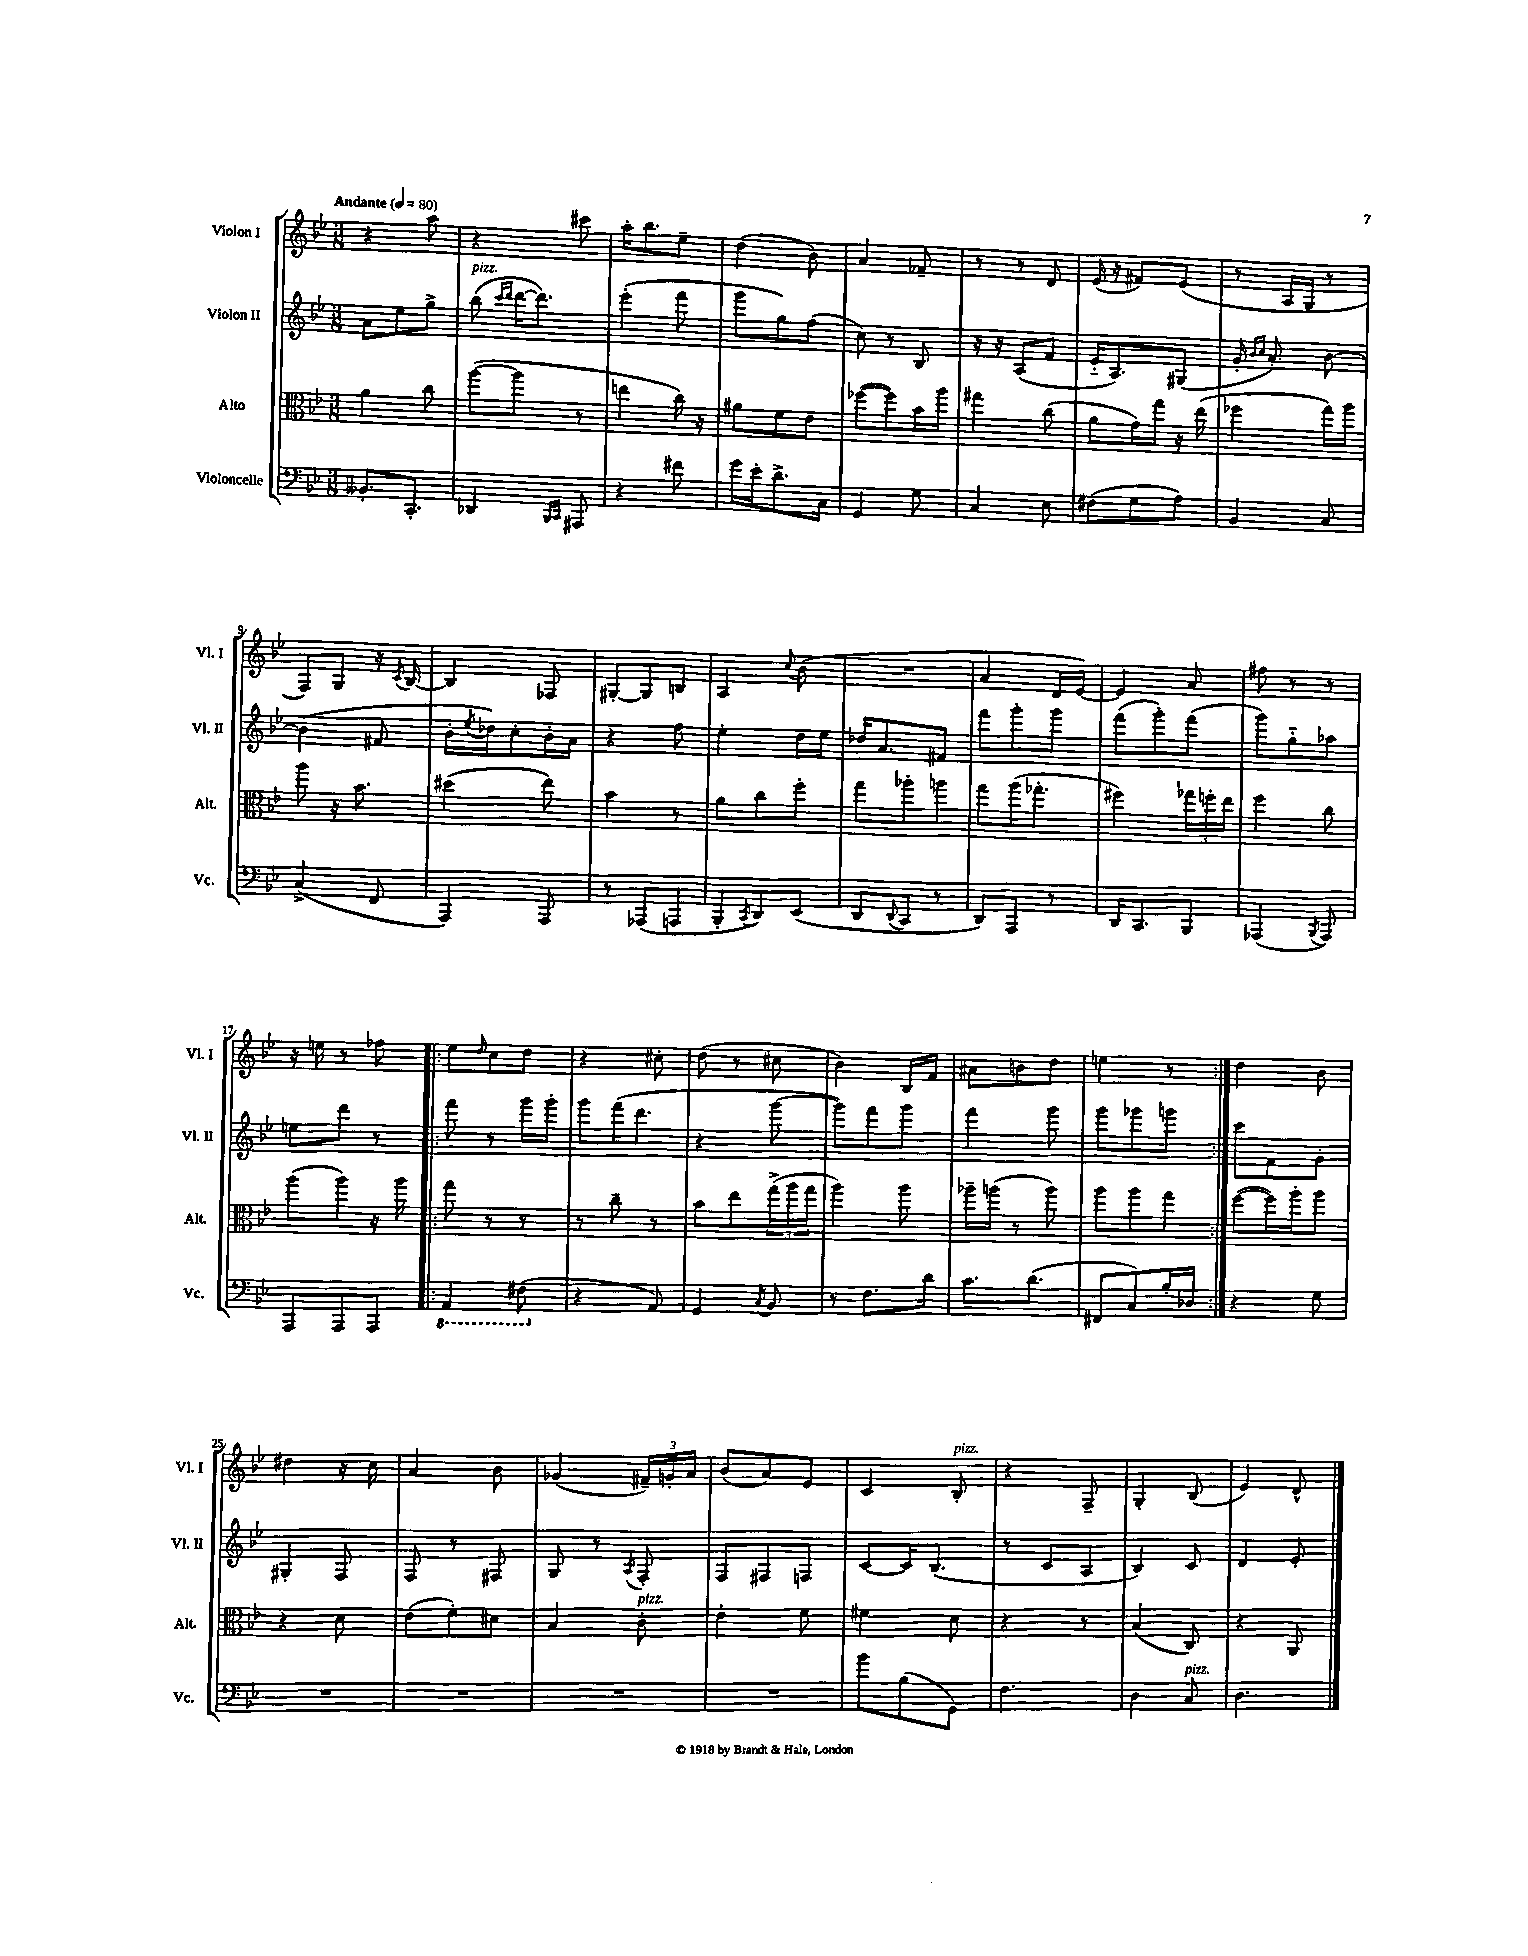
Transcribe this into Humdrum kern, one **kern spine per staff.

**kern	**kern	**kern	**kern
*part4	*part3	*part2	*part1
*staff4	*staff3	*staff2	*staff1
*I"Violoncelle	*I"Alto	*I"Violon II	*I"Violon I
*I'Vc.	*I'Alt.	*I'Vl. II	*I'Vl. I
*clefF4	*clefC3	*clefG2	*clefG2
*k[b-e-]	*k[b-e-]	*k[b-e-]	*k[b-e-]
*M3/8	*M3/8	*M3/8	*M3/8
*MM80	*MM80	*MM80	*MM80
=1	=1	=1	=1
!	!	!	!LO:TX:a:B:t=Andante
8.BB--X'/L	4a\	8a\L	4r
.	.	8ee-\	.
8.CC'/J	.	.	.
.	8cc\	8gg^\J	8aa\
=2	=2	=2	=2
!	!	!LO:TX:a:i:t=pizz.	!
4DD-X/	([8aa\L	(8bb-\	4r
.	.	16qqccc/LL	.
.	.	16qqddd/JJ	.
.	8aa\J]	[16ddd\KL	.
.	.	8.ddd\J])	.
16qqBBB-/LL	.	.	.
16qqCC/JJ	.	.	.
8AAA#X/	8r	.	8ccc#X\
=3	=3	=3	=3
4r	4een\	(4eee-'\	16aa'\KL
.	.	.	8.bb-\
8f#X\	16cc\)	8fff\	8ee-~\J
.	16r	.	.
=4	=4	=4	=4
16g\LL	8a#X\L	8ggg\L	(4dd\
16e-'\J	.	.	.
8.d^\	8f\	8gg\)	.
.	8e-\J	(8ff\J	8b-\)
16C\Jk	.	.	.
=5	=5	=5	=5
4GG/	([8ff-X\L	8cc\)	4a/
.	8ff-\])	8r	.
8G\	16b-\L	8B-/	8f-X~/
.	16aa\JJ	.	.
=6	=6	=6	=6
4C/	4gg#X\	16r	8r
.	.	16r	.
.	.	(8A/L	8r
8E-\	(8cc\	8f/J	8d/
=7	=7	=7	=7
(8F#X\L	8a\L	16e-/KL	(16e-/
.	.	8.A/)	16r
8G\	16g\L)	.	8f#X/L)
.	16gg\JJ	.	.
8A\J)	16r	(8G#X/J	(8e-/J
.	(16ee-\	.	.
=8	=8	=8	=8
4BB-/	4ff-X\	16g'/	8r
.	.	16qqb-/LL	.
.	.	16qqcc/JJ	.
.	.	8.a'/)	.
.	.	.	16A/LL
.	.	.	16G/JJ
8C/	16gg\LL)	[8b-\	8r
.	16aa\JJ	.	.
!!LO:LB:g=z
=9	=9	=9	=9
(4C^/	8aa\	(4b-\]	8F/L)
.	16r	.	8G/J
.	8.b-\	.	.
8FF/	.	8f#X/	16r
.	.	.	8qc/
.	.	.	[16B-/
=10	=10	=10	=10
4AAA/)	(4dd#X\	16b-'\LL	4B-/]
.	.	8qee-/	.
.	.	16dd-X\J)	.
.	.	8cc'\	.
8AAA/	8ee-\)	16b-'\L	8F-X/
.	.	16a\JJ	.
=11	=11	=11	=11
8r	4b-\	4r	[8G#X'/L
(8AAA-X/L	.	.	8G#/]
8AAAn/J	8r	8ff\	8Bn/J
=12	=12	=12	=12
8BBB-'/L	8a\L	4ee-'\	4A/
8qCC/	.	.	.
8DD/)	8cc\	.	.
.	.	.	8qqcc/
(8EE-/J	8ff'\J	16dd\LL	(8b-\
.	.	16ee-\JJ	.
=13	=13	=13	=13
8DD/L	8gg\L	16dd-X/KL	4.r
.	.	8.a/	.
8qqDD/	.	.	.
8CC/J	8aa-X'\	.	.
8r	8aan\J	8f#X/J	.
=14	=14	=14	=14
8DD/L)	8gg\L	8fff\L	4a/
8AAA/J	(16aa\K	8ggg'\	.
.	8.gg-X'\J	.	.
8r	.	8ggg\J	16d/LL
.	.	.	[16e-/JJ)
=15	=15	=15	=15
16DD/KL	4ff#X\)	(8fff\L	4e-/]
8.CC/	.	.	.
.	.	8ggg'\)	.
8BBB-/J	24gg-X\LL	(8fff\J	8a/
.	24ffn'\	.	.
.	24ee-\JJ	.	.
=16	=16	=16	=16
(4AAA-X/	4ff\	8ggg\L)	8ff#X\
.	.	8gg\	8r
8qBBB-/	.	.	.
8AAA-/)	8cc\	8aa-X\J	8r
!!LO:LB:g=z
=17	=17	=17	=17
8AAA/L	(8aa\L	8een\L	16r
.	.	.	16een\
8AAA/	8aa\J)	8ddd\J	8r
8AAA/J	16r	8r	8ff-X\
.	16aa\	.	.
=18!|:	=18!|:	=18!|:	=18!|:
*8ba	*	*	*
4AAA/	8gg\	8fff\	8ee-\L
.	.	.	16qqdd/
.	8r	8r	8cc\
(8FF#X\	8r	16ggg\LL	8dd\J
.	.	16ggg'\JJ	.
=19	=19	=19	=19
*X8ba	*	*	*
4r	8r	8ggg\L	4r
.	8cc~\	(16fff\K	.
.	.	8.ddd\J	.
8AA/)	8r	.	8cc#X'\
=20	=20	=20	=20
4GG/	8b-\L	4r	(8dd\
.	8ee-\	.	8r
8qC/	.	.	.
8BB-/	(24gg^\L	[8ggg\	8cc#X\
.	24aa\	.	.
.	24gg\JJ	.	.
=21	=21	=21	=21
8r	4aa\)	8ggg\L])	4b-\)
8.F\L	.	8fff\	.
.	8aa\	8ggg\J	16B-/LL
16d\Jk	.	.	16f/JJ
=22	=22	=22	=22
8.c\L	16aa-X~\LL	4fff\	8a#X\L
.	(16aan\JJ	.	.
.	8r	.	8bn\
(8.d\J	.	.	.
.	8aa\)	8ggg\	8dd\J
=23	=23	=23	=23
8FF#X/L	8aa\L	8ggg\L	4een\
8C/)	8aa\	8ggg-X\	.
16B-'/L	8gg\J	8gggn\J	8r
16D-X/JJ	.	.	.
=24:|!	=24:|!	=24:|!	=24:|!
4r	([8ff\L	8ccc\L	4dd\
.	16ff\L])	8f\	.
.	16aa'\J	.	.
8G\	8aa\J	8g'\J	8b-\
!!LO:LB:g=z
=25	=25	=25	=25
4.r	4r	4G#X'/	4dd#X\
.	8d\	8F/	16r
.	.	.	16cc\
=26	=26	=26	=26
4.r	(8e-\L	8F/	4a/
.	8f'\)	8r	.
.	8d#X\J	8F#X/	8b-\
=27	=27	=27	=27
4.r	4B-/	8G/	(4g-X/
.	.	8r	.
.	.	8qA/	.
!	!LO:TX:a:i:t=pizz.	!	!
.	8c'\	8F'/	24f#X~/LL)
.	.	.	24gn'/
.	.	.	24a/JJ
=28	=28	=28	=28
4.r	4e-'\	8F/L	(8b-/L
.	.	8F#X/	8a/)
.	8f\	8Fn/J	8e-/J
=29	=29	=29	=29
8b-\L	4f#X\	[8c/L	4c/
(8B-\	.	16c/K]	.
.	.	(8.B-/J	.
!	!	!	!LO:TX:a:i:t=pizz.
8GG\J)	8d\	.	8B-'/
=30	=30	=30	=30
4.F\	4r	8r	4r
.	.	8c/L	.
.	8r	8A/J	8F~/
=31	=31	=31	=31
4D\	(4B-/	4B-/)	4G'/
!LO:TX:a:i:t=pizz.	!	!	!
8C/	8C/)	8c/	(8B-/
=32	=32	=32	=32
4.D\	4r	4d/	4e-/)
.	8AA/	8e-'/	8d^^/
==	==	==	==
*-	*-	*-	*-
